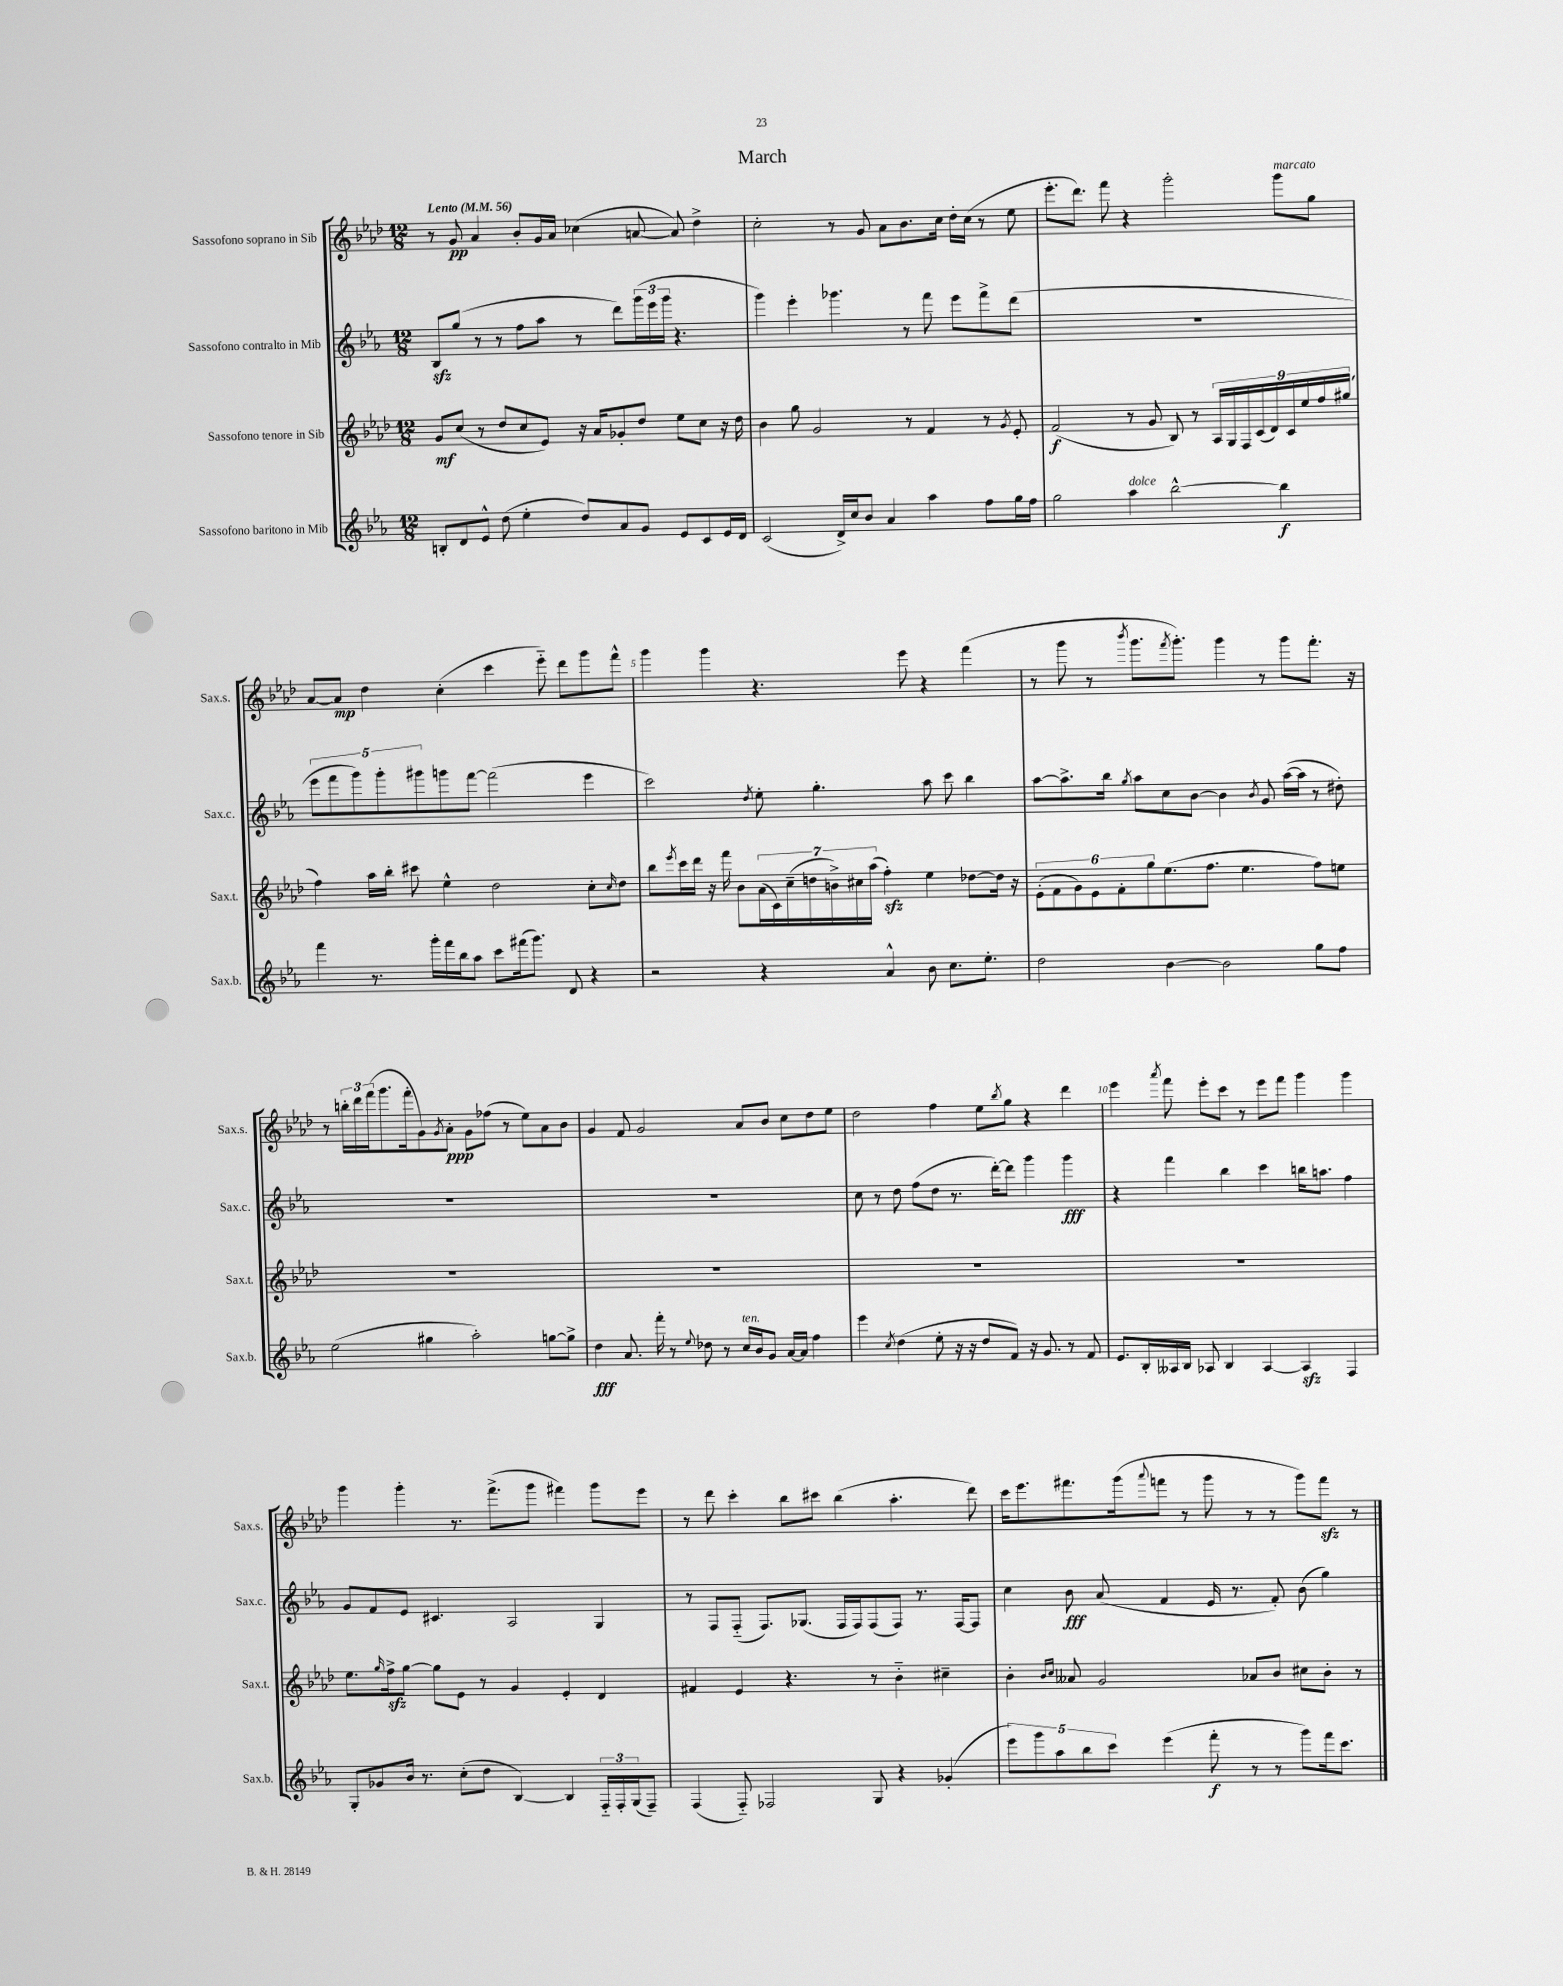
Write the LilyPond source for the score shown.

\header { title = "March" }
<<
\new StaffGroup <<
\new Staff = "s0" \with { instrumentName = "Sassofono soprano in Sib" shortInstrumentName = "Sax.s." } {
    \clef treble \key aes \major \numericTimeSignature \time 12/8 \tempo "Lento" 4 = 56
    r8 g'8\pp aes'4 bes'8-. g'16 aes'16 ces''4( a'8~ a'8) des''4-> |
    c''2-. r8 g'8 aes'8 bes'8. c''16 des''16-. c''16( r8 ees''8 |
    ees'''8.-. des'''8.) f'''8 r4 g'''2-. g'''8^\markup { \italic "marcato" } g''8 |
    aes'8~ aes'8\mp des''4 c''4-.( c'''4 ees'''8-_) des'''8 g'''8 f'''8-^ |
    g'''4 g'''4 r4. ees'''8 r4 f'''4( |
    r8 g'''8 r8 \acciaccatura { bes'''8 } g'''8. \acciaccatura { f'''8 } g'''8.-.) g'''4 r8 g'''8 f'''8.-. r16 |
    r8 \tuplet 3/2 { b''16-. des'''16 f'''16( } g'''8. f'''16-. g'8) \acciaccatura { g'8 } aes'8-.\ppp g'8 fes''8( r8 ees''8) aes'8 bes'8 |
    g'4 f'8 g'2 aes'8 bes'8 c''8 des''8 ees''8 |
    des''2 f''4 ees''8 \acciaccatura { bes''8 } g''8 r4 des'''4 |
    ees'''4 \acciaccatura { aes'''8 } f'''8 ees'''8-. c'''8 r8 ees'''8 f'''8 g'''4 g'''4 |
    g'''4 g'''4-. r8. f'''8.->( g'''8 fis'''4) g'''8 ees'''8 |
    r8 des'''8 c'''4-. bes''8 cis'''8 bes''4( aes''4.-. des'''8) |
    c'''16 ees'''8. fis'''8. g'''16( \appoggiatura { aes'''8 } f'''8 r8 g'''8 r8 r8 g'''8) f'''8\sfz r8 \bar "|." |
}
\new Staff = "s1" \with { instrumentName = "Sassofono contralto in Mib" shortInstrumentName = "Sax.c." } {
    \clef treble \key ees \major \numericTimeSignature \time 12/8
    bes8\sfz g''8( r8 r8 f''8 aes''8 r8 d'''8) \tuplet 3/2 { g'''16( ees'''16 g'''16 } r4. |
    g'''4) ees'''4-. ges'''4. r8 f'''8 ees'''8 f'''8-> d'''8( |
    R1. |
    \tuplet 5/4 { ees'''8 f'''8 g'''8) g'''8-. gis'''8 } g'''8 f'''8~ f'''2( ees'''4 |
    c'''2) \acciaccatura { d''8 } ees''8-. g''4.-. aes''8 c'''8 bes''4 |
    aes''8~ aes''8.-> bes''16 \acciaccatura { g''8 } aes''8 c''8 bes'8~ bes'4 \acciaccatura { bes'8 } g'8 aes''16~( aes''16 r8 dis''8-.) |
    R1. |
    R1. |
    c''8 r8 d''8 f''8( d''8 r8. d'''16~-.) d'''8 g'''4 g'''4\fff |
    r4 f'''4 bes''4 c'''4 b''16 a''8. f''4 |
    g'8 f'8 ees'8 cis'4. aes2 g4 |
    r8 f8 f8-_( f8.) ges8.( f16 f16) f8( f8) r8. f16~ f8 |
    c''4 bes'8\fff aes'8( f'4 ees'16 r8. f'8-.) bes'8( g''4) \bar "|." |
}
\new Staff = "s2" \with { instrumentName = "Sassofono tenore in Sib" shortInstrumentName = "Sax.t." } {
    \clef treble \key aes \major \numericTimeSignature \time 12/8
    g'8\mf c''8( r8 des''8 c''8 ees'8) r16 aes'16 ges'8-. des''8 ees''8 c''8 r16 des''16 |
    bes'4 g''8 g'2 r8 f'4 r8 \acciaccatura { g'8 } ees'8-. |
    f'2\f( r8 g'8 bes8) r8 \tuplet 9/8 { aes16 g16 f16 c'16( des'16) c'16 ees''16 f''16 gis''16( } |
    f''4) aes''16 bes''16-. cis'''8 ees''4-^ des''2 c''8-. \grace { c''16 } des''8 |
    bes''8 \acciaccatura { ees'''8 } c'''16 des'''16 r16 f'''16 bes'8 \tuplet 7/4 { aes'16( c'16) c''16--( d''16 b'16->) cis''16 aes''16( } f''4-.\sfz) ees''4 des''8~ des''16 r16 |
    \tuplet 6/4 { ees'8-.( f'8 g'8) ees'8 f'8-. g''8 } ees''8.( f''8. ees''4. f''8) e''8 |
    R1. |
    R1. |
    R1. |
    R1. |
    ees''8. \grace { g''16 } f''16->\sfz g''8~ g''8 ees'8 r8 g'4 ees'4-. des'4 |
    fis'4 ees'4 r4. r8 bes'4-_ cis''4-- |
    bes'4-. \grace { bes'16 c''16 } aeses'8 g'2 aes'8 bes'8 cis''8 bes'8-. r8 \bar "|." |
}
\new Staff = "s3" \with { instrumentName = "Sassofono baritono in Mib" shortInstrumentName = "Sax.b." } {
    \clef treble \key ees \major \numericTimeSignature \time 12/8
    b8-. d'8 ees'8-^ d''8( ees''4-. d''8) aes'8 g'8 ees'8 c'8 ees'16 d'16 |
    c'2( d'16->) c''16 bes'8 aes'4 aes''4 f''8 g''16 f''16 |
    g''2 aes''4^\markup { \italic "dolce" } bes''2~-^ bes''4\f |
    f'''4 r8. g'''16-. f'''16 bes''16 aes''8 c'''8 fis'''16( g'''8.) d'8 r4 |
    r2 r4 aes'4-^ bes'8 c''8. ees''8.-. |
    d''2 bes'4~ bes'2 g''8 f''8 |
    ees''2( gis''4 aes''2-.) g''8~ g''8-> |
    d''4\fff aes'8. f'''16-. r8 \appoggiatura { ees''8 } des''8 r8 c''16^\markup { \italic "ten." } bes'16 g'8 aes'16~ aes'16 f''4 |
    ees'''4 \acciaccatura { c''8 } d''4( ees''8-. r16 r16 d''8 f'8) r16 g'8. r8 f'8 |
    ees'8. bes16-. aeses16 bes16 aes8 bes4 aes4~ aes4\sfz f4 |
    g8-. ges'8 bes'16 r8. c''8-.( d''8 bes4~) bes4 \tuplet 3/2 { f16-_ f16-. g16( } f8--) |
    f4( f8-_) fes2 g8 r4 ges'4-.( |
    \tuplet 5/4 { ees'''8) g'''8 aes''8 bes''8 c'''8 } ees'''4( f'''8-.\f r8 r8 g'''8) f'''16 c'''8. \bar "|." |
}
>>
>>
\layout { \context { \Score \override BarNumber.break-visibility = ##(#f #t #t) barNumberVisibility = #(every-nth-bar-number-visible 5) } }
